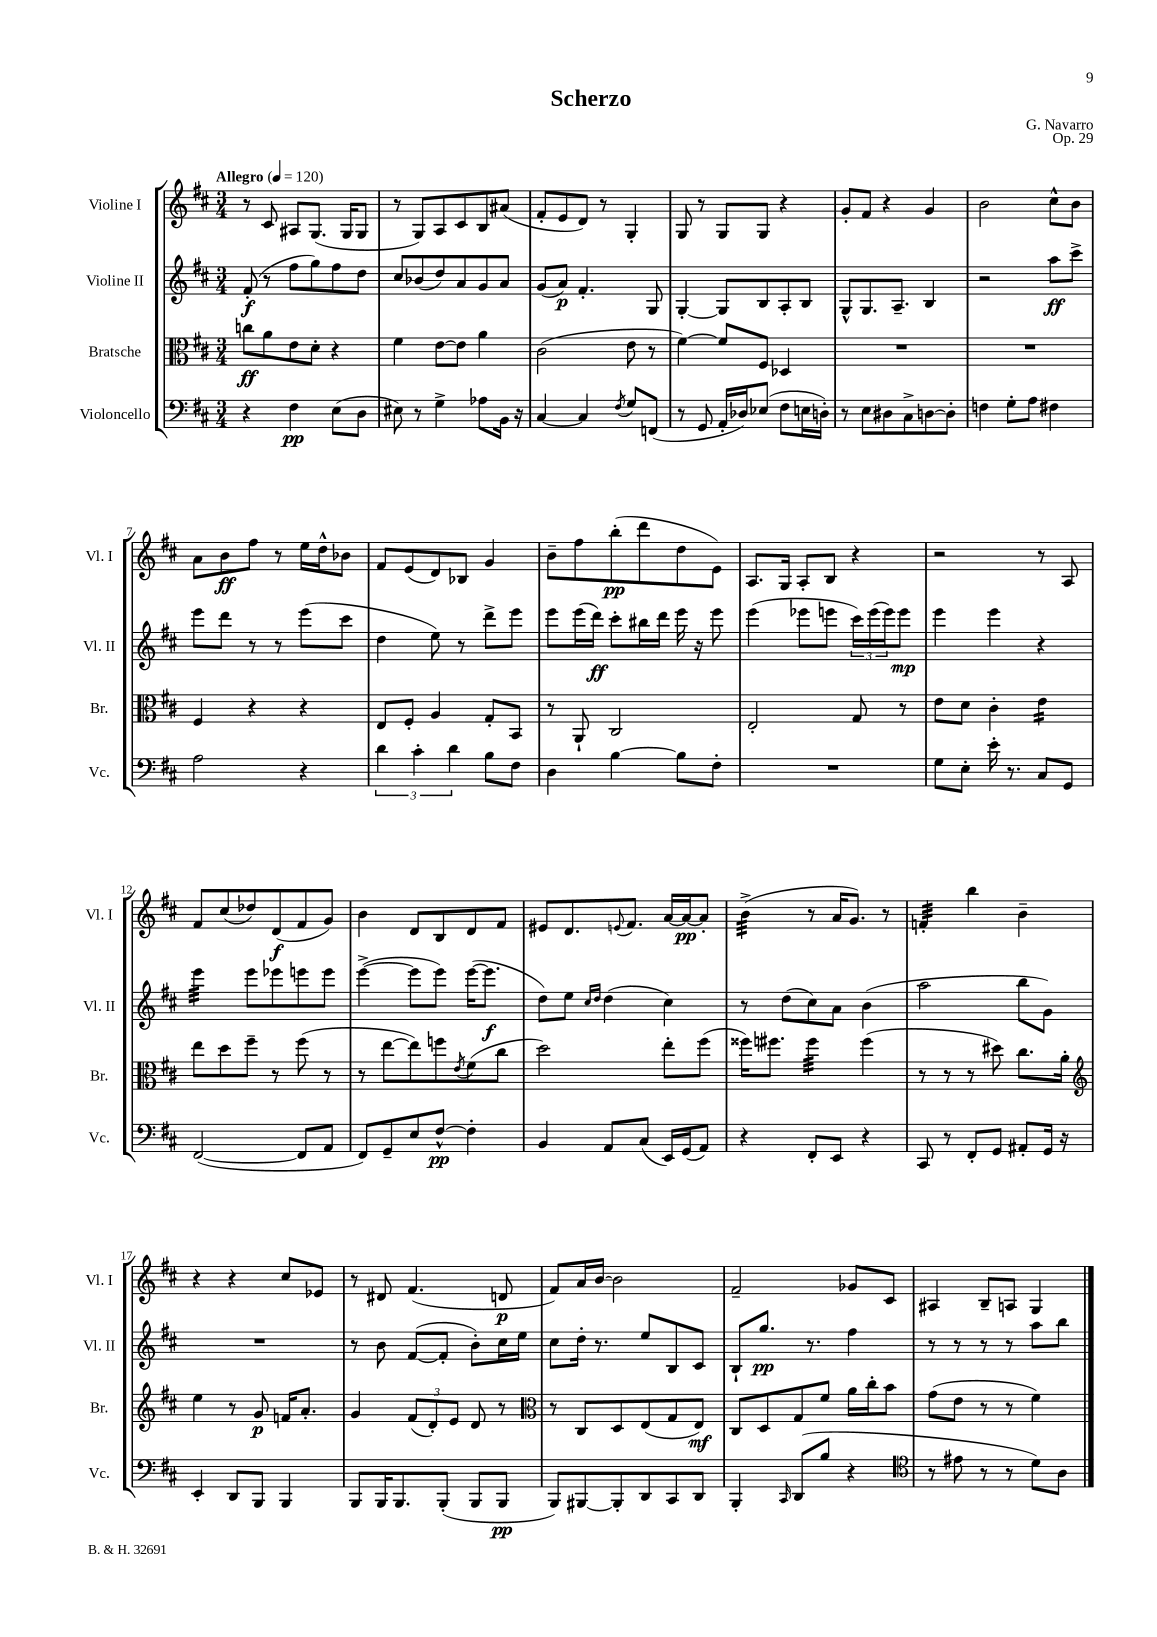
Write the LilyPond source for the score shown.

\header { title = "Scherzo" composer = "G. Navarro" opus = "Op. 29" }
<<
\new StaffGroup <<
\new Staff = "s0" \with { instrumentName = "Violine I" shortInstrumentName = "Vl. I" } {
    \clef treble \key d \major \numericTimeSignature \time 3/4 \tempo "Allegro" 4 = 120
    r8 cis'8 ais8 g8.( g16 g8 |
    r8 g8) a8 cis'8 b8 ais'8( |
    fis'8-. e'8 d'8) r8 g4-. |
    g8 r8 g8 g8 r4 |
    g'8-. fis'8 r4 g'4 |
    b'2 cis''8-^ b'8 |
    a'8 b'8\ff fis''8 r8 e''16 d''16-^ bes'8 |
    fis'8 e'8( d'8) bes8 g'4 |
    b'8-- fis''8 b''8-.\pp( d'''8 d''8 e'8) |
    a8. g16 a8-. b8 r4 |
    r2 r8 a8 |
    fis'8 cis''8( des''8) d'8\f( fis'8 g'8) |
    b'4 d'8 b8 d'8 fis'8 |
    eis'8 d'8. \appoggiatura { e'8 } fis'8. a'16~ a'16~\pp a'8-. |
    b'4:32->( r8 a'16 g'8.) r8 |
    f'4:32-. b''4 b'4-- |
    r4 r4 cis''8 ees'8 |
    r8 dis'8 fis'4.( d'8\p |
    fis'8) a'16 b'16~ b'2 |
    fis'2-- ges'8 cis'8 |
    ais4 b8-- a8 g4 \bar "|." |
}
\new Staff = "s1" \with { instrumentName = "Violine II" shortInstrumentName = "Vl. II" } {
    \clef treble \key d \major \numericTimeSignature \time 3/4
    fis'8-.\f( r8 fis''8 g''8) fis''8 d''8 |
    cis''8 bes'8( d''8) a'8 g'8 a'8 |
    g'8( a'8\p) fis'4.-. g8 |
    g4~-. g8 b8 a8-. b8 |
    g8-^ g8. a8.-- b4 |
    r2 a''8\ff cis'''8-> |
    e'''8 d'''8 r8 r8 e'''8( cis'''8 |
    d''4 e''8) r8 d'''8-> e'''8 |
    e'''8 e'''16( d'''16\ff) cis'''8-. bis''16 d'''16 e'''16 r16 e'''8 |
    e'''4( ees'''8 e'''8 \tuplet 3/2 { cis'''16) e'''16( e'''16) } e'''8\mp |
    e'''4 e'''4 r4 |
    e'''4:32 e'''8 ees'''8 e'''8 e'''8 |
    e'''4~->( e'''8 e'''8) e'''16~( e'''8.\f |
    d''8) e''8 \grace { cis''16 d''16 } d''4( cis''4) |
    r8 d''8( cis''8) a'8 b'4( |
    a''2 b''8 g'8) |
    R2. |
    r8 b'8 fis'8~( fis'8-. b'8-.) cis''16 e''16 |
    cis''8 d''16-. r8. e''8 b8 cis'8 |
    b8-! g''8.\pp r8. fis''4 |
    r8 r8 r8 r8 a''8 b''8 \bar "|." |
}
\new Staff = "s2" \with { instrumentName = "Bratsche" shortInstrumentName = "Br." } {
    \clef alto \key d \major \numericTimeSignature \time 3/4
    c''8\ff a'8 e'8 d'8-. r4 |
    fis'4 e'8~ e'8 a'4 |
    cis'2( e'8 r8 |
    fis'4~) fis'8 fis8 des4 |
    R2. |
    R2. |
    fis4 r4 r4 |
    e8 fis8-. a4 g8-. b,8 |
    r8 a,8-! cis2 |
    e2-. g8 r8 |
    e'8 d'8 cis'4-. e'4:16 |
    e''8 d''8 fis''8-- r8 fis''8( r8 |
    r8 e''8~ e''8) f''8 \acciaccatura { e'8 } fis'8( cis''8 |
    d''2) e''8-. fis''8( |
    fisis''16) fis''8. fis''4:32 fis''4( |
    r8 r8 r8 dis''8) cis''8. a'16-. |
    \clef treble e''4 r8 g'8\p f'16 a'8.-. |
    g'4 \tuplet 3/2 { fis'8( d'8-.) e'8 } d'8 r8 |
    \clef alto r8 cis8 d8 e8( g8 e8\mf) |
    cis8 d8 g8 fis'8 a'16 cis''16-. b'8 |
    g'8( e'8 r8 r8 fis'4) \bar "|." |
}
\new Staff = "s3" \with { instrumentName = "Violoncello" shortInstrumentName = "Vc." } {
    \clef bass \key d \major \numericTimeSignature \time 3/4
    r4 fis4\pp e8( d8 |
    eis8) r8 g4-> aes8 b,16 r16 |
    cis4~ cis4 \acciaccatura { fis8 } g8 f,8( |
    r8 g,8 a,16-. des16) ees8( fis8 e16 d16-.) |
    r8 e8 dis8 cis8-> d8~ d8-. |
    f4 g8-. a8 fis4 |
    a2 r4 |
    \tuplet 3/2 { d'4 cis'4-. d'4 } b8 fis8 |
    d4 b4~ b8 fis8-. |
    R2. |
    g8 e8-. e'16-. r8. cis8 g,8 |
    fis,2~( fis,8 a,8 |
    fis,8) g,8-- e8 fis8~-^\pp fis4-. |
    b,4 a,8 cis8( e,16) g,16( a,8) |
    r4 fis,8-. e,8 r4 |
    cis,8 r8 fis,8-. g,8 ais,8-. g,16 r16 |
    e,4-. d,8 b,,8 b,,4 |
    b,,8 b,,16 b,,8. b,,8-.( b,,8 b,,8\pp |
    b,,8) bis,,8~ bis,,8-. d,8 cis,8 d,8 |
    b,,4-. \grace { cis,16 } d,8( b8 r4 |
    \clef tenor r8 eis'8 r8 r8 d'8) a8 \bar "|." |
}
>>
>>
